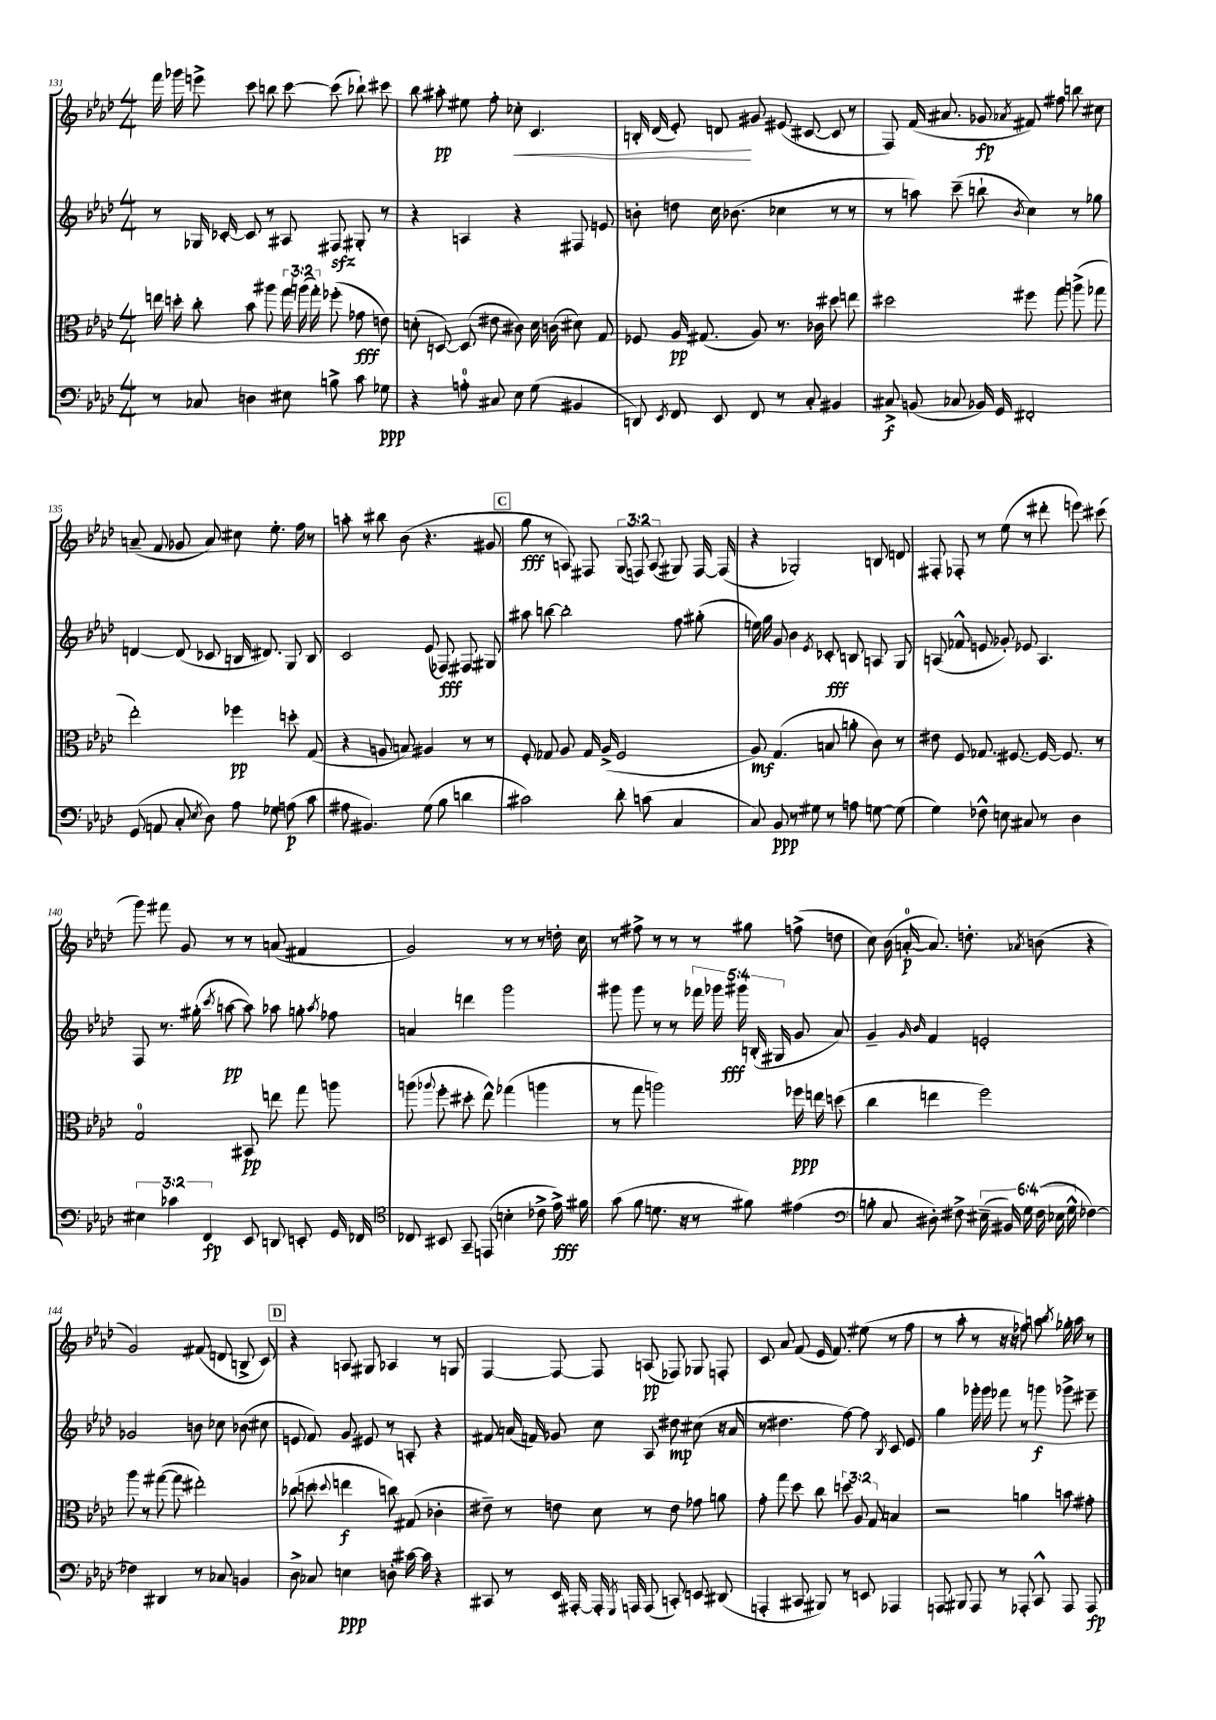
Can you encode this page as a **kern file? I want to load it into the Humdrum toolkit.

**kern	**dynam	**kern	**dynam	**kern	**dynam	**kern	**dynam
*part4	*part4	*part3	*part3	*part2	*part2	*part1	*part1
*staff4	*staff4	*staff3	*staff3	*staff2	*staff2	*staff1	*staff1
*clefF4	*	*clefC3	*	*clefG2	*	*clefG2	*
*k[b-e-a-d-]	*	*k[b-e-a-d-]	*	*k[b-e-a-d-]	*	*k[b-e-a-d-]	*
*M4/4	*	*M4/4	*	*M4/4	*	*M4/4	*
=131	=131	=131	=131	=131	=131	=131	=131
8r	.	16een\	.	8r	.	16fff\	.
.	.	16ddn'\	.	.	.	16ggg-X\	.
8C-X/	.	8cc'\	.	16G-X/	.	8eeen^\	.
.	.	.	.	[16c-X'/	.	.	.
4Dn\	.	8b-\	.	8c-/]	.	8ccc\	.
.	.	8aa#X\	.	8r	.	8bbn\	.
8E#X\	.	24gg\	.	8A#X/	.	[8ccc\	.
.	.	(24aan\	.	.	.	.	.
.	.	24gg'\)	.	.	.	.	.
8Bn^\	.	(8ff-X'\	.	8F#Xzz/	.	(8ccc\]	.
8c\	.	8g-X\	fff	8G#X'/	.	8bb-X`\)	.
8G-X\	ppp	8en\)	.	8r	.	8ccc#X\	.
=132	=132	=132	=132	=132	=132	=132	=132
4r	.	(8dn'\	.	4r	.	8bb-\	.
.	.	[8Dn/)	.	.	.	8aa#X'\	pp
8An'\	.	(8D/]	.	4An/	.	8ee#X\	.
8C#X/	.	8e#X\	.	.	.	8ff'\	.
!	!	!	!	!	!	!	!LO:HP:b
8E-\	.	8c#X\)	.	4r	.	8cc-X'\	<
(8G\	.	16d\	.	.	.	4.c/	.
.	.	(16cn\	.	.	.	.	.
4BB#X/	.	8d#X\)	.	8F#X/	.	.	.
.	.	8G/	.	8en/	.	.	.
=133	=133	=133	=133	=133	=133	=133	=133
8DDn/)	.	8F-X/	.	8bn'\	.	16Bn'/	.
.	.	.	.	.	.	(16d-/	.
8qEE-/	.	.	.	.	.	.	.
8FF/	.	16A-/	pp	8ddn\	.	8e-'/)	.
.	.	(8.G#X/	.	.	.	.	.
8EE-/	.	.	.	16cc\	.	8dn/	.
.	.	.	.	(8.b-X\	.	.	.
8FF/	.	8A-/)	.	.	.	8g#X/	[
8r	.	8.r	.	4cc-X\	.	(8e#X/	.
8C'/	.	.	.	.	.	[8c#X/	.
.	.	16c-X\	.	.	.	.	.
4BB#X/	.	8dd#X\	.	8r	.	8c#/]	.
.	.	8een\	.	8r	.	8r	.
=134	=134	=134	=134	=134	=134	=134	=134
8C#X^/	f	2dd#X\	.	8r	.	8F/)	.
(8BBn/	.	.	.	8aan\)	.	(16f/	.
.	.	.	.	.	.	8.a#X/	.
8C-X/	.	.	.	(8ccc~\	.	.	.
16BB-X/)	.	.	.	8bbn`\	.	8g-X/	fp
16GG/	.	.	.	.	.	.	.
.	.	.	.	8qb-/	.	8qa-X/	.
2FF#X'/	.	8ff#X\	.	4cc\)	.	8f#X/)	.
.	.	8gg\	.	.	.	8ff#X\	.
.	.	(8aan^\	.	8r	.	8bbn\	.
.	.	8gg-X\	.	8gg-X\	.	8cc#X\	.
!!LO:LB:g=z
=135	=135	=135	=135	=135	=135	=135	=135
(8GG/	.	2ee-'\)	.	[4dn/	.	(8an~/	.
8AAn/	.	.	.	.	.	8f/	.
8C'/	.	.	.	(8d/]	.	8g-X/	.
8qE-/	.	.	.	.	.	.	.
8D-\)	.	.	.	8c-X/	.	8a/)	.
8A-\	.	4ff-X\	pp	16Bn/	.	8cc#X\	.
.	.	.	.	8.d#X/)	.	.	.
8G-X\	.	.	.	.	.	8.ee-'\	.
(8An\	p	8ddn'\	.	8G/	.	.	.
.	.	.	.	.	.	16ff\	.
8c\	.	(8G/	.	8B/	.	8r	.
=136	=136	=136	=136	=136	=136	=136	=136
8A#X\	.	4r	.	2c/	.	8aan'\	.
4.BB#X/)	.	.	.	.	.	8r	.
.	.	8An/	.	.	.	8bb#X\	.
.	.	8Bn/)	.	.	.	(8b-\	.
(8G\	.	4A#X/	.	(8e-/	.	4.r	.
8B-\	.	.	.	8F-X/)	fff	.	.
4dn\	.	8r	.	8F#X/	.	.	.
.	.	8r	.	8G#X/	.	8g#X/	.
!!LO:REH:place=s1:t=C
=137	=137	=137	=137	=137	=137	=137	=137
2c#X\)	.	8F'/	.	8aa#X\	.	8gg\	fff
.	.	8G-X/	.	[8bbn\	.	8r	.
.	.	8A-/	.	2bb'\]	.	8An/)	.
.	.	16G-/	.	.	.	8F#X/	.
.	.	(16A-^/	.	.	.	.	.
8d-'\	.	2F/	.	.	.	(12G/	.
.	.	.	.	.	.	12Fn/)	.
(8cn\	.	.	.	.	.	.	.
.	.	.	.	.	.	(12A/	.
4C/	.	.	.	8ff\	.	8G#X/)	.
.	.	.	.	(8gg#X'\	.	[16F/	.
.	.	.	.	.	.	(16F/]	.
=138	=138	=138	=138	=138	=138	=138	=138
8C/)	.	8A-/)	mf	16een\)	.	4r	.
.	.	.	.	16gg\	.	.	.
8BB-/	ppp	(4.G/	.	8g/	.	.	.
8r	.	.	.	4b-\	.	2G-X'/)	.
8G#X\	.	.	.	.	.	.	.
.	.	.	.	8qe-/	.	.	.
8r	.	8Bn/	.	8c-X'/	fff	.	.
8An\	.	8an'\	.	8Bn/	.	.	.
[8Gn\	.	8c\)	.	8An/	.	8Bn/	.
(8G\]	.	8r	.	8G/	.	8dn/	.
=139	=139	=139	=139	=139	=139	=139	=139
4G\)	.	8e#X\	.	(8An/	.	8F#X'/	.
.	.	8F/	.	8f-X^^/	.	8F-X'/	.
8F-X^^\	.	8.G-X/	.	8en/	.	8r	.
8En\	.	.	.	8g-X'/)	.	(8ee-\	.
.	.	[8.F#X/	.	.	.	.	.
8C#X/	.	.	.	8e-X/	.	8r	.
8r	.	16F#/_	.	4.A/	.	8ddd#X'\	.
.	.	8.F#/]	.	.	.	.	.
4D-\	.	.	.	.	.	8eeen\)	.
.	.	8r	.	.	.	(8ccc#X\	.
!!LO:LB:g=z
=140	=140	=140	=140	=140	=140	=140	=140
6E#X\	.	2G/	.	8F/	.	8ggg\)	.
.	.	.	.	8.r	.	8fff#X\	.
6c-X\	.	.	.	.	.	.	.
.	.	.	.	.	.	8g/	.
.	.	.	.	(16gg#X'\	.	.	.
6FF/	fp	.	.	.	.	.	.
.	.	.	.	8qccc/	.	.	.
.	.	.	.	[8aan\	pp	8r	.
8EE-/	.	8BB#X/	pp	8aa\])	.	8r	.
8DDn/	.	8een\	.	8aa-X\	.	(8an/	.
8EEn'/	.	8gg\	.	8ggn'\	.	4f#X/	.
.	.	.	.	8qaa-/	.	.	.
16GG/	.	8aan\	.	8ff-X\	.	.	.
16FF-X/	.	.	.	.	.	.	.
=141	=141	=141	=141	=141	=141	=141	=141
*clefC4	*	*	*	*	*	*	*
8C-X/	.	(8aan\	.	4an/	.	2g/)	.
.	.	8qqaa-X/	.	.	.	.	.
8BB#X/	.	8ff'\	.	.	.	.	.
8GG~/	.	8dd#X'\	.	4dddn\	.	.	.
(8EEn/	.	8ee-^^\)	.	.	.	.	.
4Bn'\	.	(4gg-X\	.	2ggg\	.	8r	.
.	.	.	.	.	.	8r	.
8c-X^\	.	4aan\	.	.	.	8r	.
16e-^\)	fff	.	.	.	.	16ddn'\	.
16f#X\	.	.	.	.	.	16cc\	.
=142	=142	=142	=142	=142	=142	=142	=142
(8g\	.	8r	.	8ggg#X\	.	8r	.
8f\	.	8gg\	.	8ggg#\	.	8ff#X^\	.
8.dn\	.	2aan\)	.	8r	.	8r	.
.	.	.	.	8r	.	8r	.
16r	.	.	.	.	.	.	.
8r	.	.	.	20fff-X\	.	8r	.
.	.	.	.	20ggg-X\	.	.	.
.	.	.	.	20ggg#X\	fff	.	.
8f#X\)	.	.	.	.	.	8gg#X\	.
.	.	.	.	(20Bn'/	.	.	.
.	.	.	.	20G#X/	.	.	.
(4e#X\	.	16ff-X\	ppp	8g/	.	(8ffn^\	.
.	.	16een\	.	.	.	.	.
.	.	(8ddn\	.	8a-/)	.	8ddn\	.
=143	=143	=143	=143	=143	=143	=143	=143
*clefF4	*	*	*	*	*	*	*
8Bn'\	.	4cc\	.	4g~/	.	8cc\)	.
8C/	.	.	.	.	.	(16b-\	.
.	.	.	.	.	.	[16an'/	p
.	.	.	.	16qqg/	.	.	.
.	.	.	.	16qqb-/	.	.	.
8D#X'\)	.	4een\	.	4f/	.	8.a/])	.
8F#X^\	.	.	.	.	.	.	.
.	.	.	.	.	.	8.ddn'\	.
(24E#X~\	.	2ff\)	.	2en'/	.	.	.
24BB#X/)	.	.	.	.	.	.	.
24G\	.	.	.	.	.	.	.
.	.	.	.	.	.	8qa-X/	.
(24F#\	.	.	.	.	.	(8bn\	.
24E-X\	.	.	.	.	.	.	.
24G^^\	.	.	.	.	.	.	.
[4F-X\)	.	.	.	.	.	4r	.
!!LO:LB:g=z
=144	=144	=144	=144	=144	=144	=144	=144
4F-X\]	.	8aa-\	.	2g-X/	.	2g/)	.
.	.	8r	.	.	.	.	.
4DD#X/	.	([8gg#X\	.	.	.	.	.
.	.	8gg#\]	.	.	.	.	.
8r	.	2ee#X'\)	.	8bn\	.	(8f#X/	.
8C-X/	.	.	.	8cc-X\	.	8dn/	.
4BBn/	.	.	.	(8b-X\	.	8Bn^/	.
.	.	.	.	8cc#X\	.	8c/)	.
!!LO:REH:place=s1:t=D
=145	=145	=145	=145	=145	=145	=145	=145
8D-^\	.	(8cc-X\	.	8en/	.	4r	.
8C-X/	.	8ddn\	.	8f/)	.	.	.
.	.	8qqdd-X/	.	.	.	.	.
4En\	ppp	4een\	f	8g/	.	8An/	.
.	.	.	.	8e#X/	.	8G#X/	.
8Dn'\	.	8ccn\)	.	8r	.	4A-X/	.
[16c#X\	.	(8G#X/	.	8An'/	.	.	.
16c#\]	.	.	.	.	.	.	.
4r	.	4c-X'\	.	4r	.	8r	.
.	.	.	.	.	.	8Gn/	.
=146	=146	=146	=146	=146	=146	=146	=146
8CC#X/	.	8e#X~\)	.	8f#X/	.	[4F/	.
8r	.	8r	.	(16an/	.	.	.
.	.	.	.	16fn/)	.	.	.
16EE-/	.	8en\	.	8g-X/	.	8F/_	.
[16AAA#X'/	.	.	.	.	.	.	.
16AAA#'/]	.	8d-\	.	8cc\	.	8F/]	.
8qGGG/	.	.	.	.	.	.	.
16AAAn/	.	.	.	.	.	.	.
(8AAA/	.	8r	.	8A-/	.	(8An/	pp
8CCn'/)	.	8e\	.	8dd#X\	mp	8F-X/)	.
8EEn/	.	8g-X\	.	(8cc#X\	.	8G-X/	.
(8DD#X/	.	8an\	.	16r	.	8Fn'/	.
.	.	.	.	16a/	.	.	.
=147	=147	=147	=147	=147	=147	=147	=147
4AAAn'/	.	8g'\	.	8r	.	8c/	.
.	.	8gg\	.	4.dd#X\	.	8a-/	.
8CC#X/	.	8dd-\	.	.	.	(8f/	.
8BBB#X/)	.	8cc\	.	.	.	16e-/	.
.	.	.	.	.	.	8.f/)	.
8r	.	12ddn\	.	[8ff\)	.	.	.
.	.	12A-/	.	.	.	.	.
8EEn/	.	.	.	8ff\]	.	(8ee#X\	.
.	.	12G/	.	.	.	.	.
.	.	.	.	8qB-/	.	.	.
4AAA-X/	.	4Bn/	.	8c/	.	8r	.
.	.	.	.	8e-/	.	8ff\	.
=148	=148	=148	=148	=148	=148	=148	=148
8AAAn/	.	2r	.	4gg\	.	8r	.
8BBB#X/	.	.	.	.	.	8aa-'\	.
8AAA/	.	.	.	16ggg-X'\	.	8r	.
.	.	.	.	16ggg-\	.	.	.
8r	.	.	.	8fff-X\	.	16r	.
.	.	.	.	.	.	16r	.
8AAA-X'/	.	4an\	.	8r	.	8ff-X\)	.
8CC^^/	.	.	.	8gggn\	f	8aan\	.
.	.	.	.	.	.	8qbb-/	.
8AAA-/	.	8bn\	.	8ggg-X^\	.	16gg-X'\	.
.	.	.	.	.	.	16aa\	.
8AAA-/	fp	8g#X'\	.	8eee#X~\	.	8r	.
==	==	==	==	==	==	==	==
*-	*-	*-	*-	*-	*-	*-	*-
